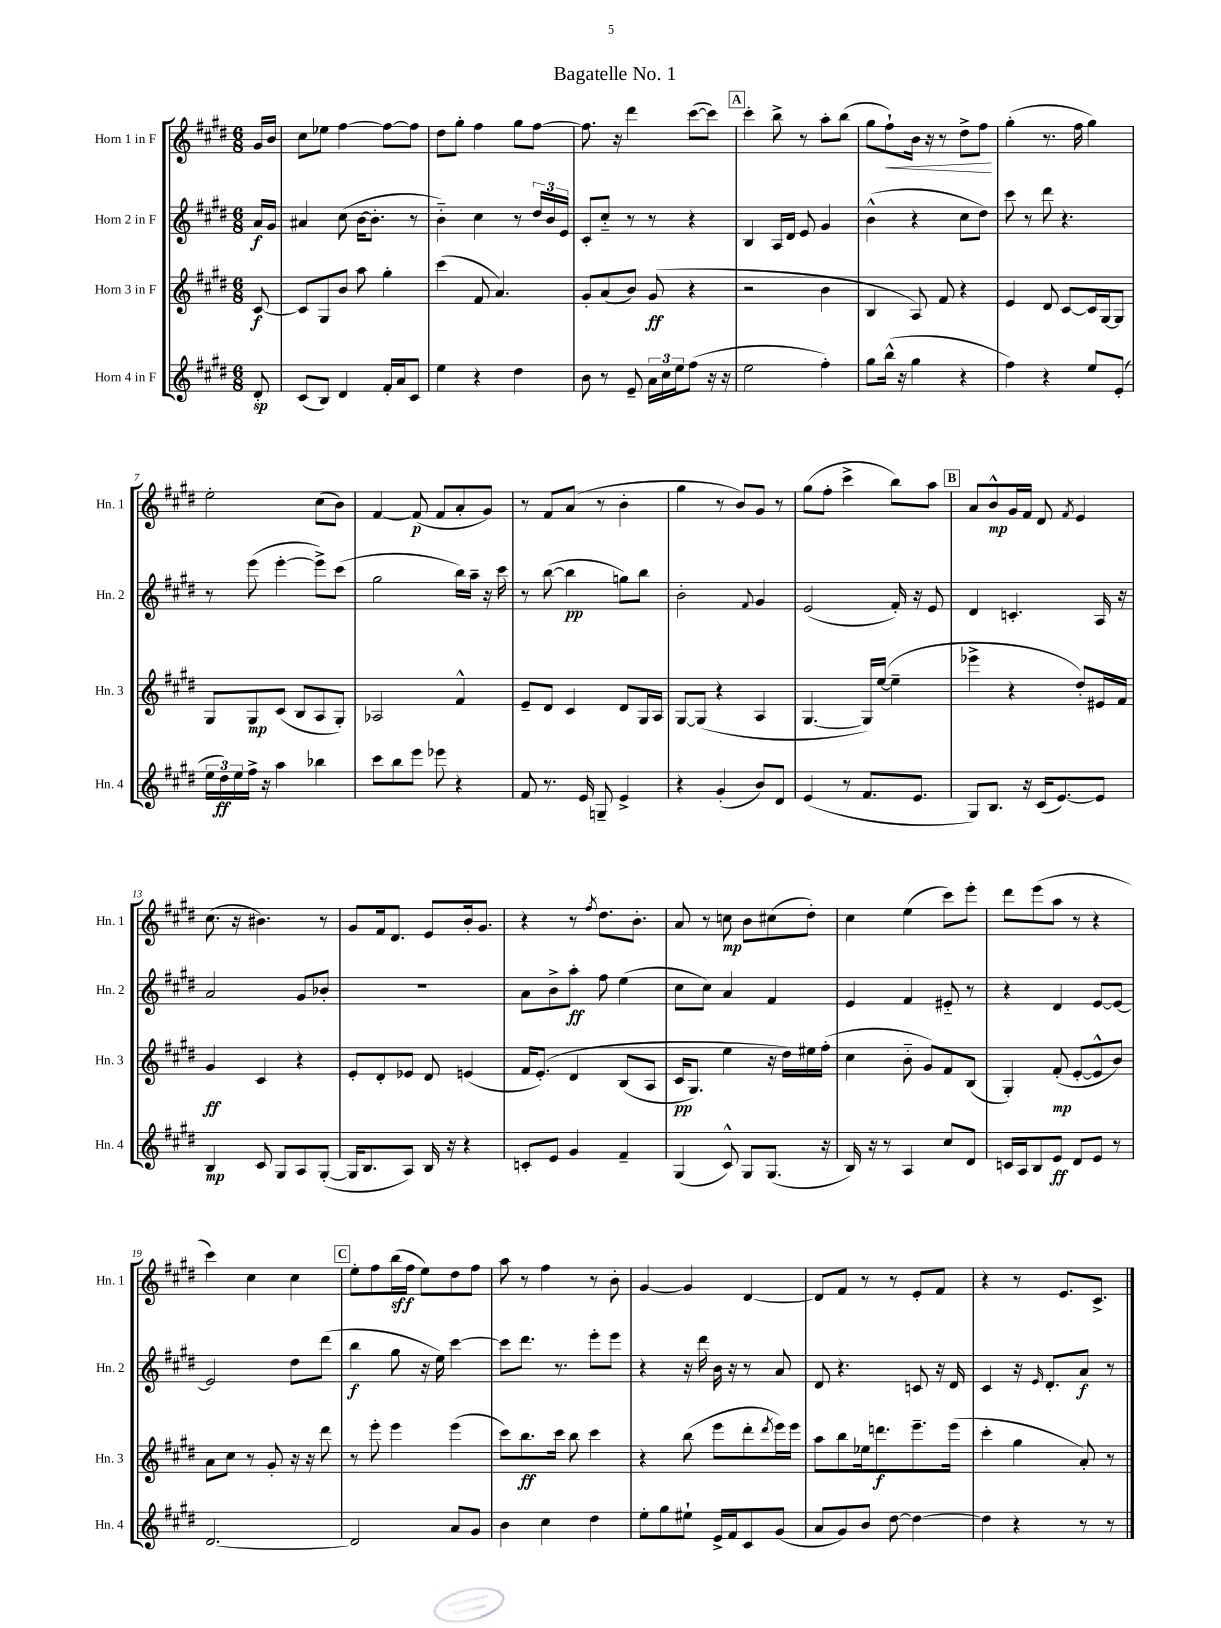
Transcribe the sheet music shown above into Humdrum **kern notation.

**kern	**dynam	**kern	**dynam	**kern	**dynam	**kern	**dynam
*part4	*part4	*part3	*part3	*part2	*part2	*part1	*part1
*staff4	*staff4	*staff3	*staff3	*staff2	*staff2	*staff1	*staff1
*I"Horn 4 in F	*	*I"Horn 3 in F	*	*I"Horn 2 in F	*	*I"Horn 1 in F	*
*I'Hn. 4	*	*I'Hn. 3	*	*I'Hn. 2	*	*I'Hn. 1	*
*clefG2	*	*clefG2	*	*clefG2	*	*clefG2	*
*k[f#c#g#d#]	*	*k[f#c#g#d#]	*	*k[f#c#g#d#]	*	*k[f#c#g#d#]	*
*M6/8	*	*M6/8	*	*M6/8	*	*M6/8	*
=	=	=	=	=	=	=	=
8d#'/	sp	[8c#/	f	16a/LL	f	16g#/LL	.
.	.	.	.	16g#/JJ	.	16b/JJ	.
=1	=1	=1	=1	=1	=1	=1	=1
(8c#/L	.	8c#/L]	.	4a#X/	.	8cc#\L	.
8B/J)	.	8G#/	.	.	.	8ee-X\J	.
4d#/	.	8b/J	.	(8cc#\	.	[4ff#\	.
.	.	8aa\	.	[16b\KL	.	.	.
.	.	.	.	8.b'\J]	.	.	.
16f#'/LL	.	4gg#'\	.	.	.	8ff#\L_	.
16a/J	.	.	.	.	.	.	.
8c#/J	.	.	.	8r	.	8ff#\J]	.
=2	=2	=2	=2	=2	=2	=2	=2
4ee\	.	(4ccc#\	.	4b\)	.	8dd#\L	.
.	.	.	.	.	.	8gg#'\J	.
4r	.	8f#/	.	4cc#\	.	4ff#\	.
.	.	4.a/)	.	.	.	.	.
4dd#\	.	.	.	8r	.	8gg#\L	.
.	.	.	.	24dd#/LL	.	[8ff#\J	.
.	.	.	.	24b/	.	.	.
.	.	.	.	24e/JJ	.	.	.
=3	=3	=3	=3	=3	=3	=3	=3
8b\	.	8g#'/L	.	8c#'/L	.	8.ff#\]	.
8r	.	(8a/	.	8cc#/J	.	.	.
.	.	.	.	.	.	16r	.
8e~/	.	8b/J)	.	8r	.	4ddd#\	.
24a\LL	.	(8g#/	ff	8r	.	.	.
24cc#\	.	.	.	.	.	.	.
24ee\J	.	.	.	.	.	.	.
(8ff#\J	.	4r	.	4r	.	([8ccc#\L	.
16r	.	.	.	.	.	8ccc#\J])	.
16r	.	.	.	.	.	.	.
!!LO:REH:place=s1:t=A
=4	=4	=4	=4	=4	=4	=4	=4
2ee\	.	2r	.	4B/	.	4ccc#'\	.
.	.	.	.	16A/LL	.	8bb^\	.
.	.	.	.	16d#/JJ	.	.	.
.	.	.	.	8e/	.	8r	.
4ff#'\)	.	4b\	.	4g#/	.	8aa'\L	.
.	.	.	.	.	.	(8bb\J	.
=5	=5	=5	=5	=5	=5	=5	=5
8gg#\L	.	4B/	.	(4b^^\	.	8gg#\L	.
!	!	!	!	!	!	!	!LO:HP:b
(16bb^^\Jk	.	.	.	.	.	8ff#`\)	<
16r	.	.	.	.	.	.	.
4gg#\	.	8A/)	.	4r	.	16b\Jk	.
.	.	.	.	.	.	16r	.
.	.	8f#/	.	.	.	8r	.
4r	.	4r	.	8cc#\L	.	8dd#^\L	.
.	.	.	.	8dd#\J)	.	8ff#\J	.
.	.	.	.	.	.	.	[
=6	=6	=6	=6	=6	=6	=6	=6
4ff#\)	.	4e/	.	8ccc#\	.	(4gg#'\	.
.	.	.	.	8r	.	.	.
4r	.	8d#/	.	8ddd#\	.	8.r	.
.	.	[8c#/L	.	4.r	.	.	.
.	.	.	.	.	.	16ff#\	.
8ee/L	.	16c#/L]	.	.	.	4gg#\)	.
.	.	[16G#/J	.	.	.	.	.
(8e'/J	.	8G#/J]	.	.	.	.	.
!!LO:LB:g=z
=7	=7	=7	=7	=7	=7	=7	=7
24ee\LL	.	8G#/L	.	8r	.	2ee'\	.
24dd#\)	ff	.	.	.	.	.	.
24ee\	.	.	.	.	.	.	.
16ff#^\JJ	.	8G#/	mp	(8eee\	.	.	.
16r	.	.	.	.	.	.	.
4aa\	.	(8c#/J	.	[4eee'\	.	.	.
.	.	8B/L	.	.	.	.	.
4bb-X\	.	8A/	.	8eee^\L])	.	(8cc#\L	.
.	.	8G#'/J)	.	(8ccc#\J	.	8b\J)	.
=8	=8	=8	=8	=8	=8	=8	=8
8ccc#\L	.	2A-X/	.	2gg#\	.	[4f#/	.
8bb\	.	.	.	.	.	.	.
8eee\J	.	.	.	.	.	(8f#/]	p
8eee-X\	.	.	.	.	.	8f#/L	.
4r	.	4f#^^/	.	16bb\LL)	.	8a'/	.
.	.	.	.	16aa~\JJ	.	.	.
.	.	.	.	16r	.	8g#/J)	.
.	.	.	.	16ccc#\	.	.	.
=9	=9	=9	=9	=9	=9	=9	=9
8f#/	.	8e~/L	.	8r	.	8r	.
8.r	.	8d#/J	.	([8bb\	.	8f#/L	.
.	.	4c#/	.	4bb\]	pp	(8a/J	.
16e/	.	.	.	.	.	.	.
8Gn~/	.	.	.	.	.	8r	.
4e^/	.	8d#/L	.	8ggn\L)	.	4b'\	.
.	.	16G#/L	.	8bb\J	.	.	.
.	.	16A/JJ	.	.	.	.	.
=10	=10	=10	=10	=10	=10	=10	=10
4r	.	[8G#/L	.	2b'\	.	4gg#\	.
.	.	(8G#/J]	.	.	.	.	.
(4g#'/	.	4r	.	.	.	8r	.
.	.	.	.	.	.	8b/L)	.
.	.	.	.	8qqf#/	.	.	.
8b/L)	.	4A/	.	4g#/	.	8g#/J	.
8d#/J	.	.	.	.	.	8r	.
=11	=11	=11	=11	=11	=11	=11	=11
(4e/	.	[4.G#/	.	(2e/	.	(8gg#\L	.
.	.	.	.	.	.	8ff#'\J	.
8r	.	.	.	.	.	4ccc#^\	.
8.f#/L	.	16G#/LL])	.	.	.	.	.
.	.	([16ee/JJ	.	.	.	.	.
.	.	4ee~\]	.	16f#'/)	.	8bb\L)	.
8.e/J	.	.	.	16r	.	.	.
.	.	.	.	8e/	.	8aa\J	.
!!LO:REH:place=s1:t=B
=12	=12	=12	=12	=12	=12	=12	=12
8G#/L)	.	4eee-X^\	.	4d#/	.	8a/L	.
8.B/J	.	.	.	.	.	8b^^/	mp
.	.	4r	.	4.cn'/	.	16g#/L	.
16r	.	.	.	.	.	16f#/JJ	.
(16c#/KL	.	.	.	.	.	8d#/	.
[8.e/)	.	.	.	.	.	.	.
.	.	.	.	.	.	8qf#/	.
.	.	8dd#'/L)	.	.	.	4e/	.
8e/J]	.	16e#X/L	.	16A/	.	.	.
.	.	16f#/JJ	.	16r	.	.	.
!!LO:LB:g=z
=13	=13	=13	=13	=13	=13	=13	=13
4B/	mp	4g#/	ff	2a/	.	(8.cc#\	.
.	.	.	.	.	.	16r	.
8c#/	.	4c#/	.	.	.	4.b#X\)	.
8G#/L	.	.	.	.	.	.	.
8A/	.	4r	.	8g#/L	.	.	.
([8G#'/J	.	.	.	8b-X'/J	.	8r	.
=14	=14	=14	=14	=14	=14	=14	=14
16G#/KL]	.	8e'/L	.	2.r	.	8g#/L	.
8.B/	.	.	.	.	.	.	.
.	.	8d#'/	.	.	.	16f#/k	.
.	.	.	.	.	.	8.d#/J	.
8A/J)	.	8e-X/J	.	.	.	.	.
16B/	.	8d#/	.	.	.	8e/L	.
16r	.	.	.	.	.	.	.
4r	.	(4en/	.	.	.	16b'/k	.
.	.	.	.	.	.	8.g#/J	.
=15	=15	=15	=15	=15	=15	=15	=15
8cn'/L	.	16f#/KL	.	8a\L	.	4r	.
.	.	(8.e'/J)	.	.	.	.	.
8e/J	.	.	.	8b^\	.	.	.
4g#/	.	4d#/	.	8aa'\J	ff	8r	.
.	.	.	.	.	.	8qff#/	.
.	.	.	.	8ff#\	.	8.dd#\L	.
4f#~/	.	(8B/L	.	(4ee\	.	.	.
.	.	.	.	.	.	8.b'\J	.
.	.	8A/J	.	.	.	.	.
=16	=16	=16	=16	=16	=16	=16	=16
(4G#/	.	16c#/KL	pp	8cc#\L	.	8a/	.
.	.	8.G#/J)	.	.	.	.	.
.	.	.	.	8cc#\J)	.	8r	.
8c#^^/)	.	4ee\	.	4a/	.	8ccn\	mp
8G#/L	.	.	.	.	.	8b\L	.
(8.G#/J	.	16r	.	4f#/	.	(8cc#X\	.
.	.	16dd#\LL)	.	.	.	.	.
.	.	16ee#X\	.	.	.	8dd#'\J)	.
16r	.	(16ff#'\JJ	.	.	.	.	.
=17	=17	=17	=17	=17	=17	=17	=17
16B/)	.	4cc#\	.	4e/	.	4cc#\	.
16r	.	.	.	.	.	.	.
8r	.	.	.	.	.	.	.
4A/	.	8b\	.	4f#/	.	(4ee\	.
.	.	8g#/L)	.	.	.	.	.
8cc#/L	.	8f#/	.	8e#X/	.	8ccc#\L)	.
8d#/J	.	(8B/J	.	8r	.	8eee'\J	.
=18	=18	=18	=18	=18	=18	=18	=18
16cn/LL	.	4G#'/)	.	4r	.	8ddd#\L	.
16A/J	.	.	.	.	.	.	.
8B/	.	.	.	.	.	(8eee\	.
8e/J	ff	(8f#'/	mp	4d#/	.	8aa\J	.
8d#/L	.	[8e'/L	.	.	.	8r	.
8e/J	.	8e^^/]	.	[8e/L	.	4r	.
8r	.	8b/J)	.	8e/J_	.	.	.
!!LO:LB:g=z
=19	=19	=19	=19	=19	=19	=19	=19
[2.d#/	.	8a\L	.	2e/]	.	4ccc#\)	.
.	.	8cc#\J	.	.	.	.	.
.	.	8r	.	.	.	4cc#\	.
.	.	8g#'/	.	.	.	.	.
.	.	16r	.	8dd#\L	.	4cc#\	.
.	.	16r	.	.	.	.	.
.	.	8ddd#\	.	(8ddd#\J	.	.	.
!!LO:REH:place=s1:t=C
=20	=20	=20	=20	=20	=20	=20	=20
2d#/]	.	8r	.	4bb\	f	8ee'\L	.
.	.	8eee'\	.	.	.	8ff#\	.
.	.	4eee\	.	8gg#\	.	(16bb\L	sff
.	.	.	.	.	.	16ff#\JJ	.
.	.	.	.	16r	.	8ee\L)	.
.	.	.	.	16ee\)	.	.	.
8a/L	.	(4eee\	.	[4ccc#\	.	8dd#\	.
8g#/J	.	.	.	.	.	8ff#\J	.
=21	=21	=21	=21	=21	=21	=21	=21
4b\	.	8ccc#\L)	.	8ccc#\L]	.	8aa\	.
.	.	8.bb\	ff	8.ddd#\J	.	8r	.
4cc#\	.	.	.	.	.	4ff#\	.
.	.	16ccc#\Jk	.	8.r	.	.	.
.	.	8bb\	.	.	.	.	.
4dd#\	.	4ccc#\	.	8eee'\L	.	8r	.
.	.	.	.	8eee\J	.	8b'\	.
=22	=22	=22	=22	=22	=22	=22	=22
8ee'\L	.	4r	.	4r	.	[4g#/	.
8gg#\	.	.	.	.	.	.	.
8ee#X`\J	.	(8bb\	.	16r	.	4g#/]	.
.	.	.	.	16ddd#\	.	.	.
16e^/LL	.	8eee\L	.	16b\	.	.	.
16f#/J	.	.	.	16r	.	.	.
8c#/	.	8ddd#'\	.	8r	.	[4d#/	.
.	.	8qddd#/	.	.	.	.	.
(8g#/J	.	16eee\L)	.	8a/	.	.	.
.	.	16eee\JJ	.	.	.	.	.
=23	=23	=23	=23	=23	=23	=23	=23
8a/L	.	8aa\L	.	8d#/	.	8d#/L]	.
8g#/)	.	8bb\	.	4.r	.	8f#/J	.
8b/J	.	16ee-X\k	.	.	.	8r	.
.	.	8.dddn\	f	.	.	.	.
[8dd#\	.	.	.	.	.	8r	.
4dd#\_	.	8.eee~\	.	8cn/	.	8e'/L	.
.	.	.	.	16r	.	8f#/J	.
.	.	(16eee\Jk	.	16d#/	.	.	.
=24	=24	=24	=24	=24	=24	=24	=24
4dd#\]	.	4ccc#'\	.	4c#/	.	4r	.
4r	.	4gg#\	.	16r	.	8r	.
.	.	.	.	16qqe/	.	.	.
.	.	.	.	8.d#'/L	.	.	.
.	.	.	.	.	.	8.e/L	.
8r	.	8a'/)	.	8a/J	f	.	.
.	.	.	.	.	.	8.c#^/J	.
8r	.	8r	.	8r	.	.	.
==	==	==	==	==	==	==	==
*-	*-	*-	*-	*-	*-	*-	*-
